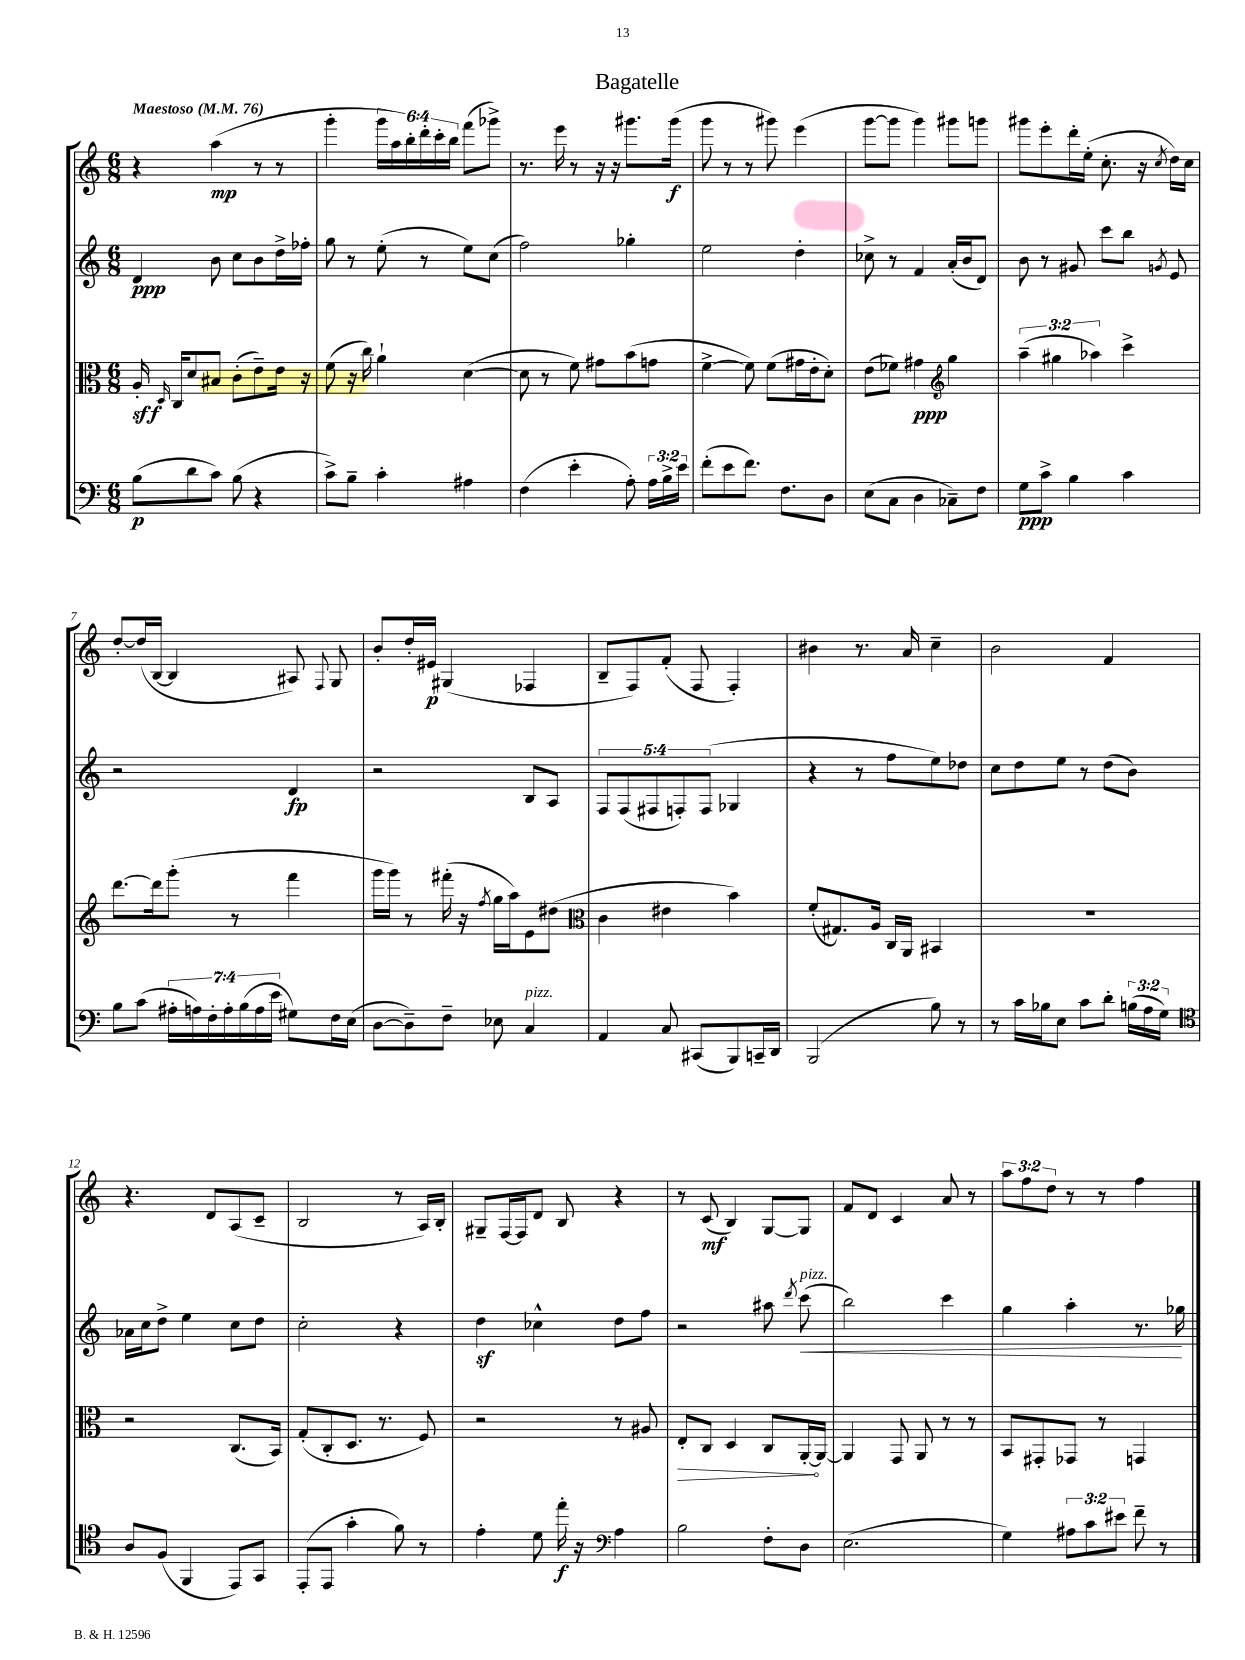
\header { title = "Bagatelle" }
<<
\new StaffGroup <<
\new Staff = "s0" {
    \clef treble \key c \major \numericTimeSignature \time 6/8 \override Staff.TupletNumber.text = #tuplet-number::calc-fraction-text \tempo "Maestoso" 4 = 76
    \autoBeamOff r4 a''4\mp( r8 r8 |
    g'''4-. \tuplet 6/4 { g'''16[ a''16) b''16-. d'''16-. c'''16-. b''16] } f'''8[( ges'''8]->) |
    r8. e'''16 r8 r16 r16 gis'''8.[ gis'''16]\f( |
    g'''8 r8 r8 gis'''8) e'''4( |
    g'''8[~ g'''8] g'''4) gis'''8[ g'''8] |
    gis'''8[ e'''8-. d'''16-. e''16]-.( c''8.-. r16 \acciaccatura { c''8 } d''16[) c''16] |
    d''8[~-. d''16( b16]~ b4 ais8) \appoggiatura { f8 } g8 |
    b'8[-. d''16-. eis'16]\p gis4( fes4 |
    b8[-- f8) f'8]-.( f8 f4-.) |
    bis'4 r8. a'16 c''4-- |
    b'2 f'4 |
    r4. d'8[ a8( c'8]-- |
    b2 r8 a16[) b16]-. |
    gis8[-- f16~ f16 d'8] b8 r4 |
    r8 c'8\mf( b4) g8[~ g8] |
    f'8[ d'8] c'4 a'8 r8 |
    \tuplet 3/2 { a''8[ f''8 d''8] } r8 r8 f''4 \bar "|." |
}
\new Staff = "s1" {
    \clef treble \key c \major \numericTimeSignature \time 6/8 \override Staff.TupletNumber.text = #tuplet-number::calc-fraction-text
    \autoBeamOff d'4\ppp b'8 c''8[ b'8 d''16-> fes''16]-. |
    g''8 r8 e''8-.( r8 e''8[) c''8]( |
    f''2) ges''4-. |
    e''2 d''4-. |
    ces''8-> r8 f'4 a'16[-.( b'16 d'8]) |
    b'8 r8 gis'8 c'''8[ b''8] \acciaccatura { g'8 } e'8 |
    r2 d'4\fp |
    r2 b8[ a8] |
    \tuplet 5/4 { f8[ f8( fis8 f8-.) f8]( } ges4 |
    r4 r8 f''8[ e''8) des''8] |
    c''8[ d''8 e''8] r8 d''8[( b'8]) |
    aes'16[ c''16 d''8]-> e''4 c''8[ d''8] |
    c''2-. r4 |
    d''4\sf ces''4-^ d''8[ f''8] |
    r2 ais''8 \acciaccatura { d'''8 } c'''8\<^\markup { \italic "pizz." }( |
    b''2) c'''4 |
    g''4 a''4-. r8. ges''16\! \bar "|." |
}
\new Staff = "s2" {
    \clef alto \key c \major \numericTimeSignature \time 6/8 \override Staff.TupletNumber.text = #tuplet-number::calc-fraction-text
    \autoBeamOff a16-.\sff \grace { d16 } c16[ d'8 bis8] c'8[-.( e'8--) e'16] r16 |
    f'8( r16 c''16) a'4-! d'4~( |
    d'8 r8 f'8) gis'8[ b'8( g'8] |
    f'4~-> f'8) f'8[( gis'16 e'16-. d'8]-.) |
    e'8[( fes'8]) gis'4\ppp \clef treble g''4 |
    \tuplet 3/2 { a''4--( gis''4 aes''4) } c'''4-> |
    d'''8.[~ d'''16 g'''8]-.( r8 f'''4 |
    g'''16[ g'''16]) r8 fis'''16-.( r16 \acciaccatura { f''8 } g''16[ a''16) e'8 dis''8]( |
    \clef alto c'4 eis'4 b'4) |
    f'8[-.( gis8.) a16] c16[ a,16] bis,4 |
    R2. |
    r2 c8.[( b,16]) |
    g8[-.( c8-. d8.] r8. f8) |
    r2 r8 ais8 |
    \once \override Hairpin.circled-tip = ##t e8[-.\> c8] d4 c8[ a,16~-.\! a,16]~ |
    a,4 g,8 a,8 r8 r8 |
    b,8[ gis,8-. ges,8] r8 g,4 \bar "|." |
}
\new Staff = "s3" {
    \clef bass \key c \major \numericTimeSignature \time 6/8 \override Staff.TupletNumber.text = #tuplet-number::calc-fraction-text
    \autoBeamOff b8[\p( d'8 c'8]) b8( r4 |
    c'8[->) b8]-- c'4-. ais4 |
    f4( e'4-. a8-.) \tuplet 3/2 { a16[ b16-> e'16] } |
    f'8[-.( e'8 f'8.]) f8.[ d8] |
    e8[( c8] d4 ces8[--) f8] |
    g8[\ppp c'8]-> b4 c'4 |
    b8[ c'8]( \tuplet 7/4 { ais16[-. a16) f16-. a16-. b16( a16 e'16] } gis8[) f16 e16]( |
    d8[~ d8--) f8]-- ees8 c4^\markup { \italic "pizz." } |
    a,4 c8 cis,8[( b,,8) c,16-- d,16] |
    b,,2( b8) r8 |
    r8 c'16[ bes16 e8] c'8[ d'8]-. \tuplet 3/2 { b16[( a16 g16]) } |
    \clef tenor a8[ f8]( f,4 e,8[) g,8] |
    e,8[-.( e,8] g'4-. f'8) r8 |
    e'4-. d'8 e''16-.\f r16 \clef bass a4 |
    b2 f8[-. d8] |
    e2.( |
    g4) \tuplet 3/2 { ais8[ c'8 eis'8] } f'8-- r8 \bar "|." |
}
>>
>>
